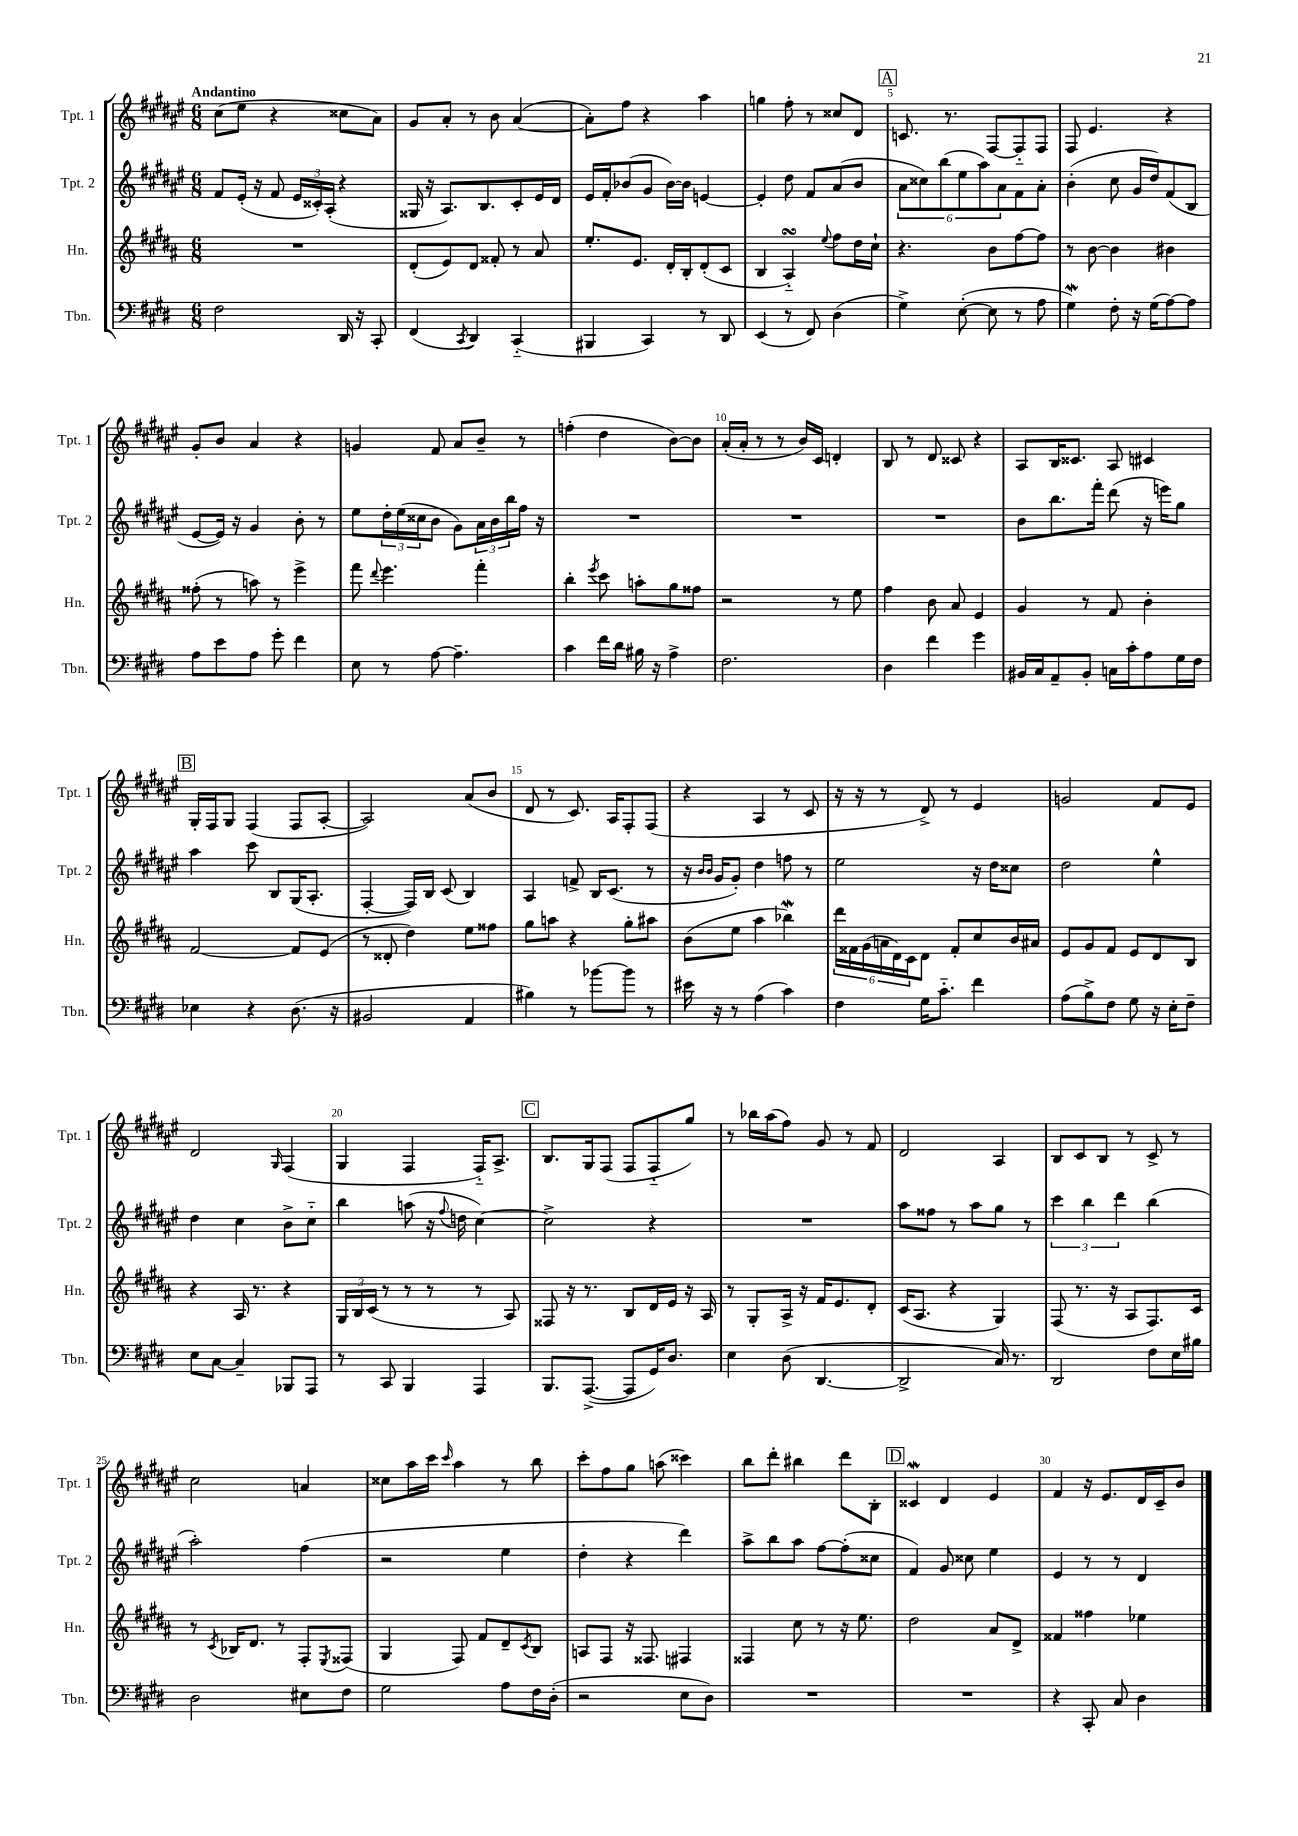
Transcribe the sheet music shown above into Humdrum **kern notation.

**kern	**kern	**kern	**kern
*staff4	*staff3	*staff2	*staff1
*clefF4	*clefG2	*clefG2	*clefG2
*k[f#c#g#d#]	*k[f#c#g#d#a#]	*k[f#c#g#d#a#e#]	*k[f#c#g#d#a#e#]
*M6/8	*M6/8	*M6/8	*M6/8
2F#\	2.r	8f#/L	(8cc#\L
.	.	(16e#'/Jk	8ee#\J
.	.	16r	.
.	.	8f#/	4r
.	.	24e#/LL	.
.	.	24c##'/)	.
.	.	(24A#'/JJ	.
16DD#/	.	4r	8cc##\L
16r	.	.	.
8CC#'/	.	.	8a#\J)
=	=	=	=
(4FF#/	(8d#'/L	16G##/	8g#/L
.	.	16r	.
.	8e/)	8.A#/L)	8a#'/J
8qCC#/	.	.	.
4DD#/)	8d#/J	.	8r
.	.	8.B/	.
.	8f##'/	.	8b\
(4CC#'~/	8r	8c#'/	([4a#/
.	8a#/	16e#/L	.
.	.	16d#/JJ	.
=	=	=	=
4BBB#/	8.ee'/L	16e#/LL	8a#'\]L)
.	.	16f#'/J	.
.	.	(8b-/	8ff#\J
.	8.e/J	.	.
4CC#/)	.	8g#/J	4r
.	16d#'/LL	[16b-\LL)	.
.	16B'/J	16b-\]JJ	.
8r	(8d#'/	[4e/	4aa#\
8DD#/	8c#/J	.	.
=	=	=	=
(4EE/	4B/	4e'/]	4gg\
8r	4A#'~/)	8dd#\	8ff#'\
8FF#/)	.	8f#/L	8r
.	8qqee/	.	.
(4D#\	8ff#\L	(8a#/	8cc##/L
.	16dd#\L	8b/J	8d#/J
.	16cc#`\JJ	.	.
=	=	=	=
4G#^\)	4.r	12a#\L	8.c/
.	.	12cc##\)	.
.	.	(12bb\	.
.	.	.	8.r
([8E'\	.	12ee#\	.
.	.	12aa#\)	.
8E\]	8b\L	.	[8F#/L
.	.	12a#\	.
8r	[8ff#\	8f#\	8F#'~/]
8A\	8ff#\]J	8a#'\J	8F#/J
=	=	=	=
4G#\)	8r	(4b'\	8F#/
.	[8b\	.	4.e#/
8F#'\	4b\]	8cc#\	.
16r	.	16g#/LL	.
(16G#\LK	.	16dd#/J)	.
[8A\)	4b#\	(8f#/	4r
8A\]J	.	8B/J	.
=	=	=	=
8A\L	(8ff##'\	[8e#/L	8g#'/L
8e\	8r	16e#/]Jk)	8b/J
.	.	16r	.
8A\J	8aa\)	4g#/	4a#/
8g#'\	8r	.	.
4f#\	4eee^\	8b'\	4r
.	.	8r	.
=	=	=	=
8E\	8fff#\	8ee#\L	4g/
.	8qqddd#/	.	.
8r	4.eee\	24dd#'\L	.
.	.	(24ee#\	.
.	.	24cc##\J	.
[8A\	.	8b\J	8f#/
4.A~\]	.	8g#\L)	8a#/L
.	4fff#'\	24a#\L	8b~/J
.	.	24b\	.
.	.	24bb\	.
.	.	16ff#\JJ	8r
.	.	16r	.
=	=	=	=
4c#\	4bb'\	2.r	(4ff'\
.	8qeee/	.	.
16f#\LL	8ccc#\	.	4dd#\
16d#\JJ	.	.	.
16B#\	8aa'\L	.	.
16r	.	.	.
4A^\	8gg#\	.	[8b\L)
.	8ff##\J	.	8b\]J
=	=	=	=
2.F#\	2r	2.r	(16a#'/LL
.	.	.	16a#'/JJ
.	.	.	8r
.	.	.	8r
.	.	.	16b/LL)
.	.	.	16c#/JJ
.	8r	.	4d'/
.	8ee\	.	.
=	=	=	=
4D#\	4ff#\	2.r	8B/
.	.	.	8r
4f#\	8b\	.	8d#/
.	8a#/	.	8c##/
4g#\	4e/	.	4r
=	=	=	=
16BB#/LL	4g#/	8b\L	8A#/L
16C#/J	.	.	.
8AA~/	.	8.bb\	16B/K
.	.	.	8.c##/J
8BB#'/J	8r	.	.
.	.	16fff#'\Jk	.
16C\LL	8f#/	(8ddd#\	8A#/
16c#'\J	.	.	.
8A\	4b'\	16r	4c#/
.	.	16eee\LK)	.
16G#\L	.	8gg#\J	.
16F#\JJ	.	.	.
=	=	=	=
4E-\	[2f#/	4aa#\	16G#'/LL
.	.	.	16F#/J
.	.	.	8G#/J
4r	.	8ccc#\	(4F#/
.	.	8B/L	.
(8.D#\	8f#/]L	(16G#/K	8F#/L
.	.	8.A#'/J	.
.	(8e/J	.	[8A#'/J
16r	.	.	.
=	=	=	=
2BB#/	8r	[4F#'/	2A#/])
.	8d##'/	.	.
.	4dd#\)	16F#/]LL)	.
.	.	16B/JJ	.
.	.	(8c#/	.
4AA/	8ee\L	4B/)	(8a#/L
.	8ff##\J	.	8b/J
=	=	=	=
4B#\)	8gg#\L	4A#/	8d#/
.	8aa\J	.	8r
8r	4r	8f^/	8.c#/)
[8b-\L	.	16B/LK	.
.	.	(8.c#/J	16A#/LK
8b-\]J	8gg#'\L	.	8F#'/
8r	8aa#\J	8r	(8F#/J
=	=	=	=
16e#\	(8b\L	16r	4r
.	.	16qqb/LL	.
.	.	16qqb/JJ	.
16r	.	16g#/LK	.
8r	8ee\J	8g#'/J)	.
(4A\	4aa#\	4dd#\	4A#/
4c#\)	4bb-\)	8ff\	8r
.	.	8r	8c#/
=	=	=	=
4F#\	24ddd#\LL	2ee#\	16r
.	24f##\	.	.
.	.	.	16r
.	(24g#\	.	.
.	24a\	.	8r
.	24d#\)	.	.
.	24c#\J	.	.
16G#\LK	8d#\J	.	8d#^/)
8.c#'~\J	.	.	.
.	8f##'/L	.	8r
4f#\	8cc#/	16r	4e#/
.	.	16dd#\LK	.
.	16b/L	8cc##\J	.
.	16a#/JJ	.	.
=	=	=	=
(8A\L	8e/L	2dd#\	2g/
8B^\)	8g#/	.	.
8F#\J	8f#/J	.	.
8G#\	8e/L	.	.
16r	8d#/	4ee#^^\	8f#/L
16E'\LK	.	.	.
8F#~\J	8B/J	.	8e#/J
=	=	=	=
8E\L	4r	4dd#\	2d#/
[8C#\J	.	.	.
4C#~/]	16A#/	4cc#\	.
.	8.r	.	.
.	.	.	16qqG#/
8BBB-/L	4r	8b^\L	(4F#/
8AAA/J	.	8cc#'~\J	.
=	=	=	=
8r	24G#/LL	4bb\	4G#/
.	24B/	.	.
.	(24c#/JJ	.	.
8CC#/	8r	.	.
4BBB/	8r	(8aa\	4F#/
.	8r	16r	.
.	.	8qqff#/	.
.	.	16dd\	.
4AAA/	8r	[4cc#\)	16F#'~/LK)
.	.	.	8.A#^/J
.	8A#/)	.	.
=	=	=	=
8.BBB/L	8F##/	2cc#^\]	8.B/L
.	16r	.	.
([8.AAA^/J	8.r	.	16G#/k
.	.	.	(8F#/J
8AAA/]L	8B/L	.	8F#/L
16GG#/K)	16d#/L	4r	8F#'~/
8.D#/J	16e/JJ	.	.
.	16r	.	8gg#/J)
.	16A#/	.	.
=	=	=	=
4E\	8r	2.r	8r
.	8G#'/L	.	16bb-\LL
.	.	.	(16aa#\J
(8D#\	16A#^/Jk	.	8ff#\J)
.	16r	.	.
[4.DD#/	16f#/LK	.	8g#/
.	8.e/	.	.
.	.	.	8r
.	8d#'/J	.	8f#/
=	=	=	=
2DD#^/]	(16c#/LK	8aa#\L	2d#/
.	8.A#/J	.	.
.	.	8ff##\J	.
.	4r	8r	.
.	.	8aa#\L	.
16C#/)	4G#/)	8gg#\J	4A#/
8.r	.	.	.
.	.	8r	.
=	=	=	=
2DD#/	(8F#/	6ccc#\	8B/L
.	8.r	.	8c#/
.	.	6bb\	.
.	.	.	8B/J
.	16r	.	.
.	.	6ddd#\	.
.	8A#/L	.	8r
8F#\L	8.F#/)	(4bb\	8c#^/
16E\L	.	.	8r
16B#\JJ	16c#/Jk	.	.
=	=	=	=
2D#\	8r	2aa#'\)	2cc#\
.	8qc#/	.	.
.	16B-/LK	.	.
.	8.d#/J	.	.
.	8r	.	.
8E#\L	8F#'/L	(4ff#\	4a/
.	8qE/	.	.
8F#\J	(8F##/J	.	.
=	=	=	=
2G#\	4G#/	2r	8cc##\L
.	.	.	16aa#\L
.	.	.	16ccc#\JJ
.	.	.	16qqccc#/
.	8F#/)	.	4aa#\
.	8f#/L	.	.
8A\L	8d#~/	4ee#\	8r
.	8qc#/	.	.
16F#\L	8B/J	.	8bb\
(16D#'\JJ	.	.	.
=	=	=	=
2r	8A/L	4dd#'\	8ccc#'\L
.	8F#/J	.	8ff#\
.	16r	4r	8gg#\J
.	8.F##/	.	.
.	.	.	(8aa\
8E\L	4F#/	4ddd#\)	4ccc##\)
8D#\J)	.	.	.
=	=	=	=
2.r	4F##/	8aa#^\L	8bb\L
.	.	8bb\	8ddd#'\J
.	8cc#\	8aa#\J	4bb#\
.	8r	[8ff#\L	.
.	16r	(8ff#'\]	8ddd#\L
.	8.ee\	.	.
.	.	8cc##\J	8B'\J
=	=	=	=
2.r	2dd#\	4f#/)	4c##/
.	.	8g#/	4d#/
.	.	8cc##\	.
.	8a#/L	4ee#\	4e#/
.	8d#^/J	.	.
=	=	=	=
4r	4f##/	4e#/	4f#/
8CC#'/	4ff##\	8r	16r
.	.	.	8.e#/L
8C#/	.	8r	.
4D#\	4ee-\	4d#/	16d#/L
.	.	.	16c#~/J
.	.	.	8b/J
==	==	==	==
*-	*-	*-	*-
